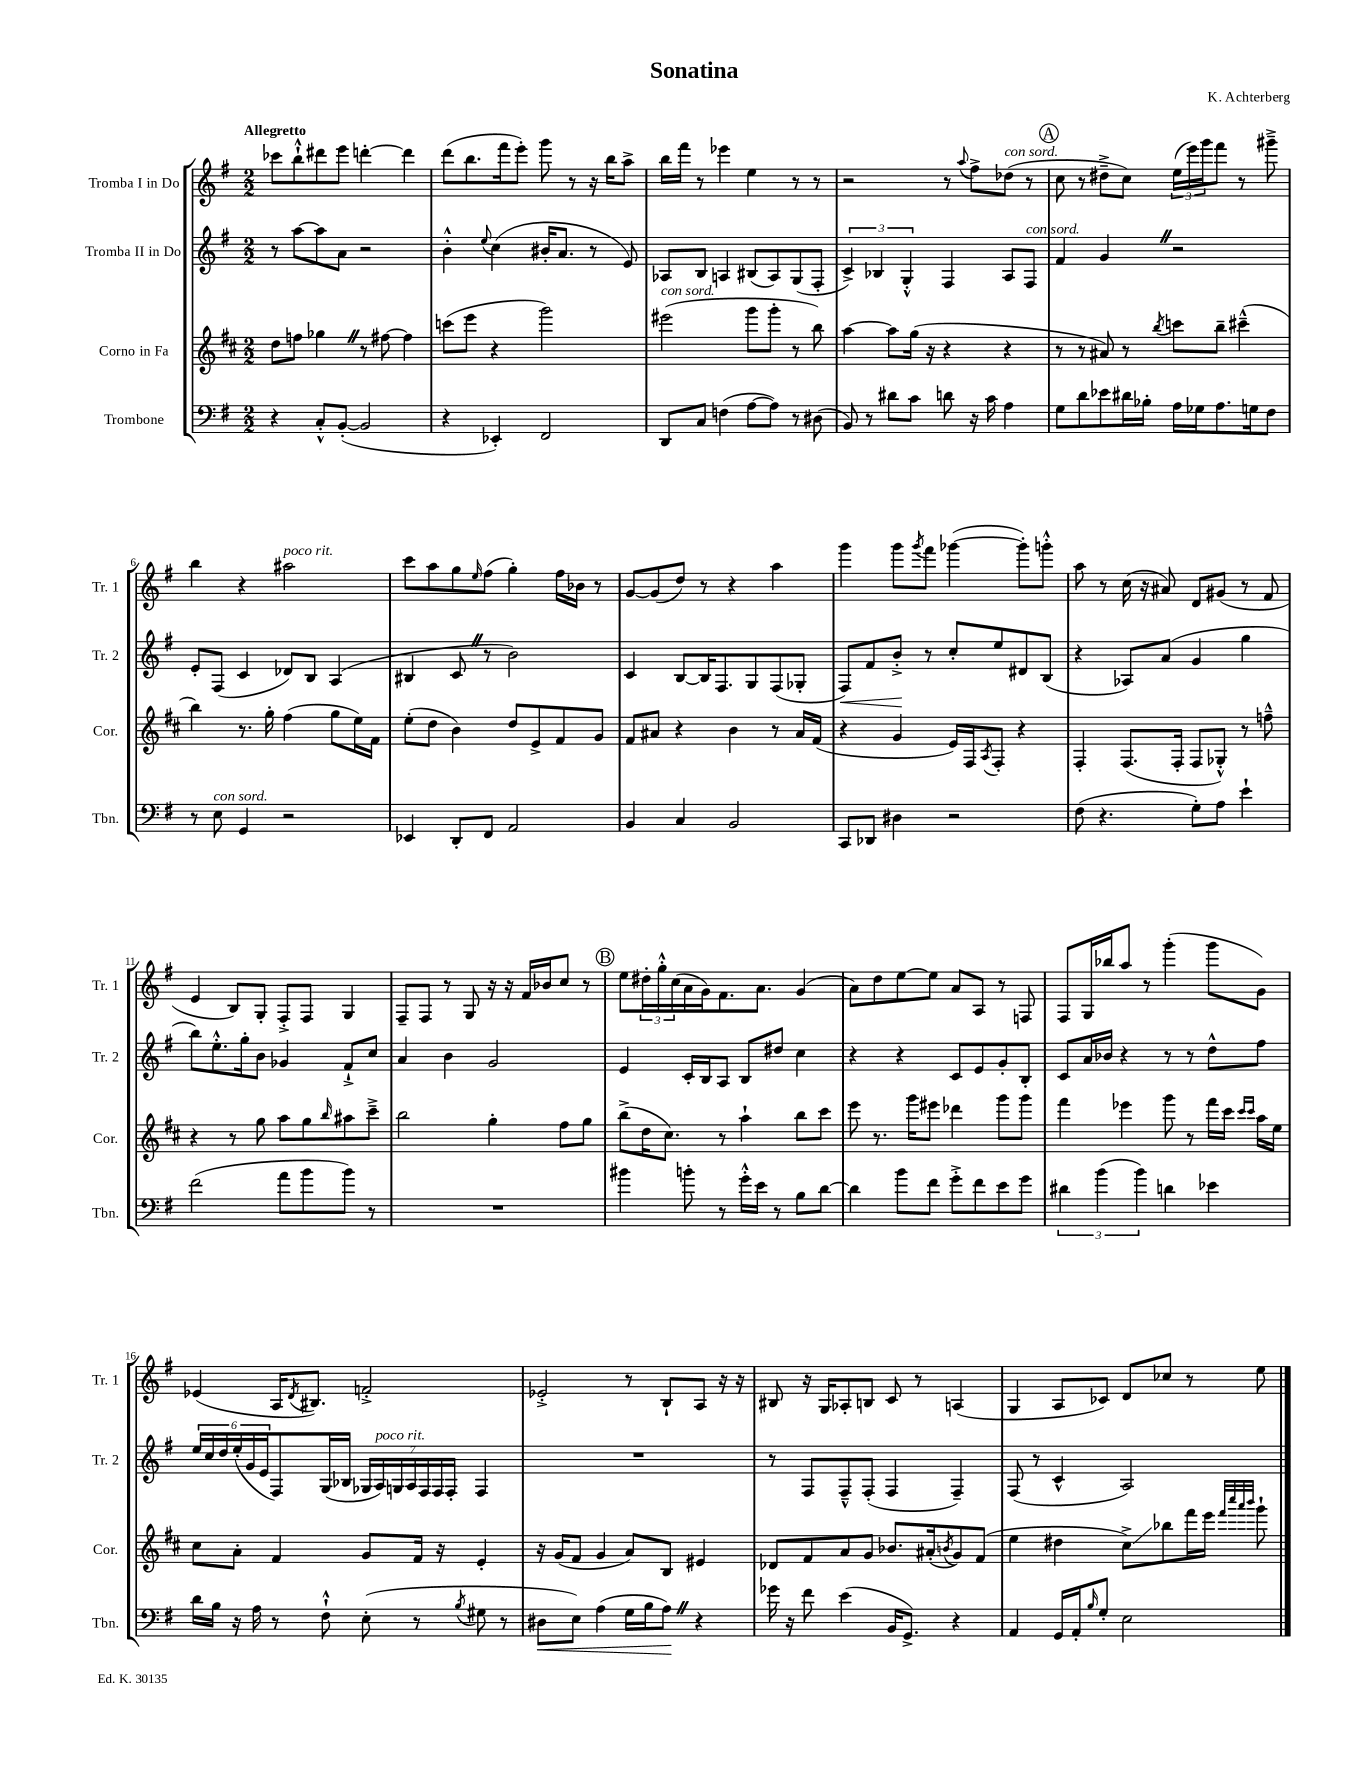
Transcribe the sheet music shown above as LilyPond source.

\header { title = "Sonatina" composer = "K. Achterberg" }
<<
\new StaffGroup <<
\new Staff = "s0" \with { instrumentName = "Tromba I in Do" shortInstrumentName = "Tr. 1" } {
    \clef treble \key g \major \numericTimeSignature \time 2/2 \tempo "Allegretto"
    ces'''8 b''8-!-^ dis'''8 e'''8 d'''4~-. d'''4 |
    d'''8( b''8. fis'''16 e'''8-.) g'''8 r8 r16 b''16 a''8-> |
    b''16 fis'''16 r8 ees'''4 e''4 r8 r8 |
    r2 r8 \appoggiatura { a''8 } fis''8-> des''8^\markup { \italic "con sord." }( r8 |
    \mark \markup { \circle "A" } c''8 r8 dis''8---> c''8) \tuplet 3/2 { e''16( e'''16) g'''16 } fis'''8 r8 gis'''8---> |
    b''4 r4 ais''2^\markup { \italic "poco rit." } |
    c'''8 a''8 g''8 \grace { e''16 } fis''8( g''4-.) fis''16 bes'16 r8 |
    g'8~ g'8( d''8) r8 r4 a''4 |
    g'''4 g'''8 \acciaccatura { g'''8 } fis'''8 ges'''4~( ges'''8-.) g'''8-.-^ |
    a''8 r8 c''16( r16 ais'8) d'8 gis'8( r8 fis'8 |
    e'4 b8) g8-. fis8-.-> fis8 g4 |
    fis8-- fis8 r8 g8 r16 r16 fis'16 bes'16 c''8 r8 |
    \mark \markup { \circle "B" } e''8 \tuplet 3/2 { dis''16-. g''16-.-^ c''16( } a'16 g'16) fis'8. a'8. g'4( |
    a'8) d''8 e''8~ e''8 a'8 a8 r8 f8 |
    fis8 g16 bes''16 a''8 r8 g'''4-.( g'''8 g'8) |
    ees'4( a16 \acciaccatura { d'8 } bis8.) f'2-.-> |
    ees'2-.-> r8 b8-! a8 r16 r16 |
    bis8 r16 g16 aes8-. b8 c'8 r8 a4( |
    g4 a8 ces'8) d'8 ces''8 r8 e''8 \bar "|." |
}
\new Staff = "s1" \with { instrumentName = "Tromba II in Do" shortInstrumentName = "Tr. 2" } {
    \clef treble \key g \major \numericTimeSignature \time 2/2
    r8 a''8~ a''8 a'8 r2 |
    b'4-.-^ \appoggiatura { e''8 } c''4( bis'16-. a'8. r8 e'8) |
    aes8 b8 a4 bis8( a8) g8( fis8-. |
    \tuplet 3/2 { c'4->) bes4 g4-.-^ } fis4 a8 fis8^\markup { \italic "con sord." } |
    \mark \markup { \circle "A" } fis'4 g'4 \once \override BreathingSign.text = \markup { \musicglyph "scripts.caesura.straight" } \breathe r2 |
    e'8-. fis8( c'4 des'8) b8 a4( |
    bis4 c'8 \once \override BreathingSign.text = \markup { \musicglyph "scripts.caesura.straight" } \breathe r8 b'2) |
    c'4 b8~ b16 fis8. g8 fis8( ges8-. |
    fis8\<) fis'8 b'8-.->\! r8 c''8-. e''8 dis'8 b8( |
    r4 aes8) a'8( g'4 g''4 |
    b''8) e''8.-.-^ g''16-. b'8 ges'4 fis'8-!-> c''8 |
    a'4 b'4 g'2 |
    \mark \markup { \circle "B" } e'4 c'16-. b16 a8 b8 dis''8 c''4 |
    r4 r4 c'8 e'8 g'8-. b8-. |
    c'8 a'16 bes'16 r4 r8 r8 d''8-^ fis''8 |
    \tuplet 6/4 { e''16 c''16 d''16 e''16-.( g'16 e'16 } fis8) g16( bes16 \tuplet 7/4 { ges16 a16^\markup { \italic "poco rit." }) g16 a16 fis16 fis16 fis16-. } fis4 |
    R1 |
    r8 fis8 fis8---^ fis8-.( fis4 fis4--) |
    fis8( r8 c'4-^ a2) \bar "|." |
}
\new Staff = "s2" \with { instrumentName = "Corno in Fa" shortInstrumentName = "Cor." } {
    \clef treble \key d \major \numericTimeSignature \time 2/2
    d''8 f''8 ges''4 \once \override BreathingSign.text = \markup { \musicglyph "scripts.caesura.straight" } \breathe r8 fis''8~ fis''4 |
    c'''8( e'''8 r4 g'''2) |
    eis'''2^\markup { \italic "con sord." }( g'''8 g'''8-. r8 b''8) |
    a''4~ a''8 g''16( r16 r4 r4 |
    \mark \markup { \circle "A" } r8 r8 ais'8) r8 \acciaccatura { b''8 } c'''8 b''8-- cis'''4---^( |
    b''4) r8. g''16-. fis''4( g''8 e''16) fis'16 |
    e''8-.( d''8 b'4) d''8 e'8-> fis'8 g'8 |
    fis'8 ais'8 r4 b'4 r8 ais'16 fis'16( |
    r4 g'4 e'16) fis16 \acciaccatura { a8 } fis8-. r4 |
    fis4-. fis8.( fis16-. fis8 ges8-.-^) r8 f''8---^ |
    r4 r8 g''8 a''8 g''8 \grace { b''16 } ais''8 cis'''8---> |
    b''2 g''4-. fis''8 g''8 |
    \mark \markup { \circle "B" } b''8->( d''16 cis''8.) r8 a''4-! b''8 cis'''8 |
    e'''8 r8. g'''16 eis'''8 des'''4 g'''8 g'''8 |
    fis'''4 ees'''4 g'''8 r8 fis'''16 cis'''16 \grace { cis'''16 cis'''16 } a''16 e''16 |
    cis''8 a'8-. fis'4 g'8 fis'16 r16 e'4-. |
    r16 g'16( fis'8 g'4 a'8) b8 eis'4 |
    des'8 fis'8 a'8 g'8 bes'8. ais'16-.( \acciaccatura { b'8 } g'8) fis'8( |
    e''4 dis''4 cis''8->\glissando) bes''8 fis'''16 e'''16 \grace { fis'''32 cis''''32 a'''32 b'''32 } g'''8-! \bar "|." |
}
\new Staff = "s3" \with { instrumentName = "Trombone" shortInstrumentName = "Tbn." } {
    \clef bass \key g \major \numericTimeSignature \time 2/2
    r4 c8-.-^ b,8~-.( b,2 |
    r4 ees,4-.) fis,2 |
    d,8 c8 f4( a8~ a8) r8 dis8( |
    b,8) r8 dis'8 c'8 d'8 r16 c'16 a4 |
    \mark \markup { \circle "A" } g8 d'8 ees'8 dis'16 bes16-. a16 ges16 a8. g16 fis8 |
    r8 e8^\markup { \italic "con sord." } g,4 r2 |
    ees,4 d,8-. fis,8 a,2 |
    b,4 c4 b,2 |
    c,8 des,8 dis4 r2 |
    fis8( r4. g8-.) a8 e'4-! |
    fis'2( a'8 b'8 b'8) r8 |
    R1 |
    \mark \markup { \circle "B" } bis'4 b'8-. r8 g'16-.-^ e'16 r8 b8 d'8~ |
    d'4 b'8 fis'8 g'8-.-> fis'8 e'8 g'8 |
    \tuplet 3/2 { dis'4 b'4( b'4) } d'4 ees'4 |
    d'16 b16 r16 a16 r8 fis8-!-^ e8-.( r8 \acciaccatura { b8 } gis8 r8 |
    dis8\< e8) a4( g16 b16 a8\!) \once \override BreathingSign.text = \markup { \musicglyph "scripts.caesura.straight" } \breathe r4 |
    ges'16 r16 fis'8 e'4( b,16 g,8.->) r4 |
    a,4 g,16 a,16-. \grace { b16 } g8-. e2 \bar "|." |
}
>>
>>
